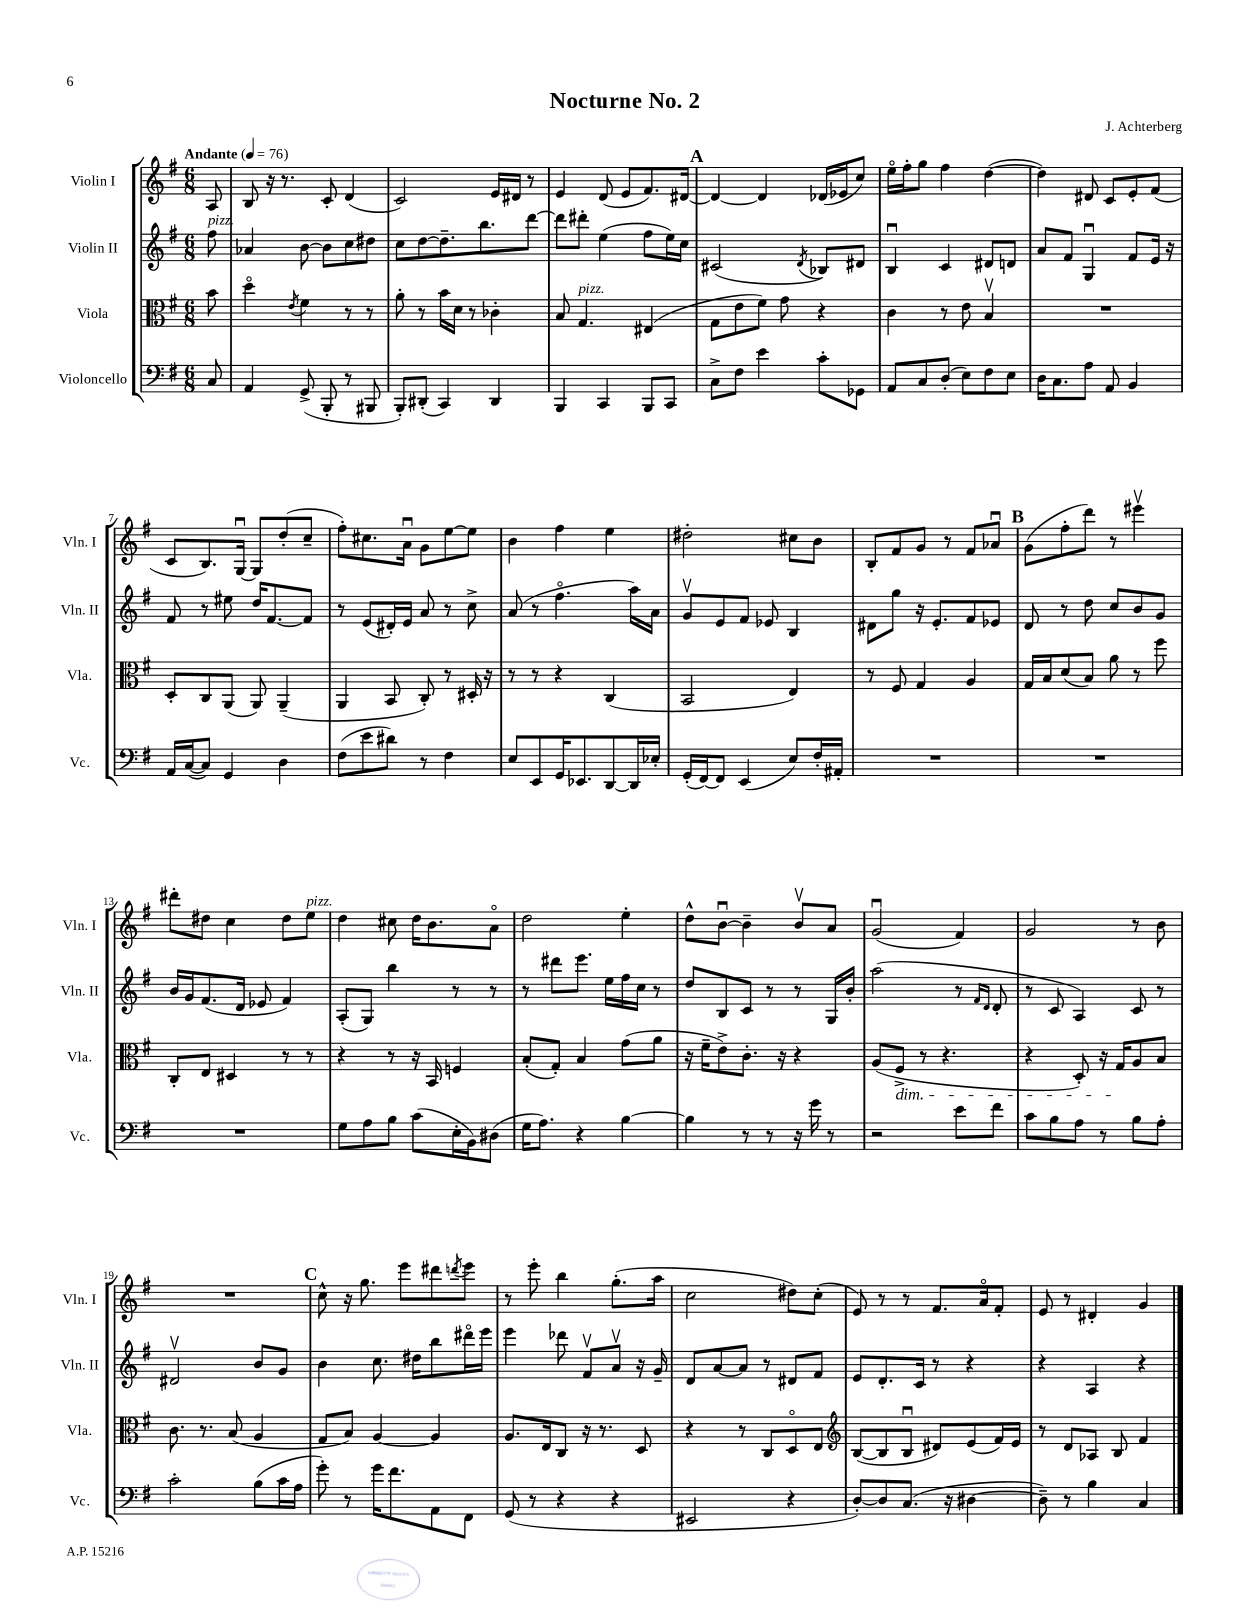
\header { title = "Nocturne No. 2" composer = "J. Achterberg" }
<<
\new StaffGroup <<
\new Staff = "s0" \with { instrumentName = "Violin I" shortInstrumentName = "Vln. I" } {
    \clef treble \key g \major \numericTimeSignature \time 6/8 \partial 8 \tempo "Andante" 4 = 76
    a8 |
    b8 r16 r8. c'8-. d'4( |
    c'2) e'16 dis'16 r8 |
    e'4 d'8( e'8 fis'8.) dis'16~ |
    \mark \markup { \bold "A" } dis'4~ dis'4 des'16( ees'16 c''8) |
    e''16\flageolet fis''16-. g''8 fis''4 d''4~( |
    d''4) dis'8 c'8 e'8-. fis'8( |
    c'8 b8.) g16~\downbow g8 d''8-.( c''8-- |
    fis''8-.) cis''8. a'16\downbow g'8 e''8~ e''8 |
    b'4 fis''4 e''4 |
    dis''2-. cis''8 b'8 |
    b8-. fis'8 g'8 r8 fis'8 aes'8\downbow |
    \mark \markup { \bold "B" } g'8( fis''8-. d'''8) r8 eis'''4\upbow |
    dis'''8-. dis''8 c''4 dis''8 e''8^\markup { \italic "pizz." } |
    d''4 cis''8 d''16 b'8. a'8\flageolet |
    d''2 e''4-. |
    d''8-^ b'8~\downbow b'4-- b'8\upbow a'8 |
    g'2\downbow( fis'4) |
    g'2 r8 b'8 |
    R2. |
    \mark \markup { \bold "C" } c''8-^ r16 g''8. e'''8 dis'''8 \acciaccatura { d'''8 } e'''8 |
    r8 e'''8-. b''4 g''8.-.( a''16 |
    c''2 dis''8) c''8-.( |
    e'8) r8 r8 fis'8. a'16\flageolet fis'8-. |
    e'8 r8 dis'4-. g'4 \bar "|." |
}
\new Staff = "s1" \with { instrumentName = "Violin II" shortInstrumentName = "Vln. II" } {
    \clef treble \key g \major \numericTimeSignature \time 6/8 \partial 8
    fis''8^\markup { \italic "pizz." } |
    aes'4 b'8~ b'8 c''8 dis''8 |
    c''8 d''8~ d''8.-- b''8. d'''8~ |
    d'''8 dis'''8-. e''4( fis''8 e''16) c''16 |
    \mark \markup { \bold "A" } cis'2( \acciaccatura { d'8 } bes8) dis'8 |
    b4\downbow c'4 dis'8 d'8 |
    a'8 fis'8 g4\downbow fis'8 e'16 r16 |
    fis'8 r8 eis''8 d''16 fis'8.~ fis'8 |
    r8 e'8( dis'16-.) e'16 a'8 r8 c''8-> |
    a'8( r8 fis''4.\flageolet a''16) a'16 |
    g'8\upbow e'8 fis'8 ees'8 b4 |
    dis'8 g''8 r16 e'8.-. fis'8 ees'8 |
    \mark \markup { \bold "B" } d'8 r8 d''8 c''8 b'8 g'8 |
    b'16 g'16 fis'8.( d'16 ees'8 fis'4) |
    a8-.( g8) b''4 r8 r8 |
    r8 dis'''8 e'''8. e''16 fis''16 c''16 r8 |
    d''8 b8 c'8 r8 r8 g16 b'16-. |
    a''2( r8 \grace { fis'16 d'16 } d'8-. |
    r8 c'8 a4) c'8 r8 |
    dis'2\upbow b'8 g'8 |
    \mark \markup { \bold "C" } b'4 c''8. dis''16 b''8 dis'''16\flageolet e'''16 |
    e'''4 des'''8 fis'8\upbow a'8\upbow r16 g'16-- |
    d'8 a'8~ a'8 r8 dis'8 fis'8 |
    e'8 d'8.-. c'16 r8 r4 |
    r4 a4 r4 \bar "|." |
}
\new Staff = "s2" \with { instrumentName = "Viola" shortInstrumentName = "Vla." } {
    \clef alto \key g \major \numericTimeSignature \time 6/8 \partial 8
    b'8 |
    d''4\flageolet \acciaccatura { e'8 } fis'4 r8 r8 |
    a'8-. r8 b'16 d'16 r8 ces'4-. |
    b8 g4.^\markup { \italic "pizz." } eis4( |
    \mark \markup { \bold "A" } g8 e'8 fis'8) g'8 r4 |
    c'4 r8 e'8 b4\upbow |
    R2. |
    d8-. c8 a,8( a,8) a,4--( |
    a,4 b,8 c8-.) r8 dis16-. r16 |
    r8 r8 r4 c4( |
    b,2 e4) |
    r8 fis8 g4 a4 |
    \mark \markup { \bold "B" } g16 b16 d'8( b8) a'8 r8 fis''8 |
    c8-. e8 dis4 r8 r8 |
    r4 r8 r16 b,16 f4 |
    b8-.( g8-.) b4 g'8( a'8 |
    r16 fis'16-- e'8->) c'8.-. r16 r4 |
    a8( fis8->\dim r8 r4. |
    r4 d8-.) r16 g16\! a8 b8 |
    c'8. r8. b8( a4 |
    \mark \markup { \bold "C" } g8 b8) a4~ a4 |
    a8. e16 c8 r16 r8. d8 |
    r4 r8 c8 d8\flageolet e8 |
    \clef treble b8~( b8 b8\downbow dis'8) e'8( fis'16) e'16 |
    r8 d'8 aes8 b8 fis'4 \bar "|." |
}
\new Staff = "s3" \with { instrumentName = "Violoncello" shortInstrumentName = "Vc." } {
    \clef bass \key g \major \numericTimeSignature \time 6/8 \partial 8
    c8 |
    a,4 g,8->( b,,8-. r8 bis,,8 |
    b,,8-.) dis,8-.( c,4) dis,4 |
    b,,4 c,4 b,,8 c,8 |
    \mark \markup { \bold "A" } c8-> fis8 e'4 c'8-. ges,8 |
    a,8 c8 d8-.( e8) fis8 e8 |
    d16 c8. a8 a,8 b,4 |
    a,16 c16~( c8) g,4 d4 |
    fis8( e'8 dis'8) r8 fis4 |
    e8 e,8 g,16 ees,8. d,8~ d,16 ees16-. |
    g,16-.( fis,16~) fis,8 e,4( e8) fis16-. ais,16-. |
    R2. |
    \mark \markup { \bold "B" } R2. |
    R2. |
    g8 a8 b8 c'8( e16-. b,16) dis8( |
    g16 a8.) r4 b4~ |
    b4 r8 r8 r16 g'16 r8 |
    r2 e'8 fis'8 |
    c'8 b8 a8 r8 b8 a8-. |
    c'2-. b8( c'16 a16 |
    \mark \markup { \bold "C" } g'8-.) r8 g'16 fis'8. a,8 fis,8 |
    g,8( r8 r4 r4 |
    eis,2 r4 |
    d8~-.) d8 c8.( r16 dis4~ |
    dis8--) r8 b4 c4 \bar "|." |
}
>>
>>
